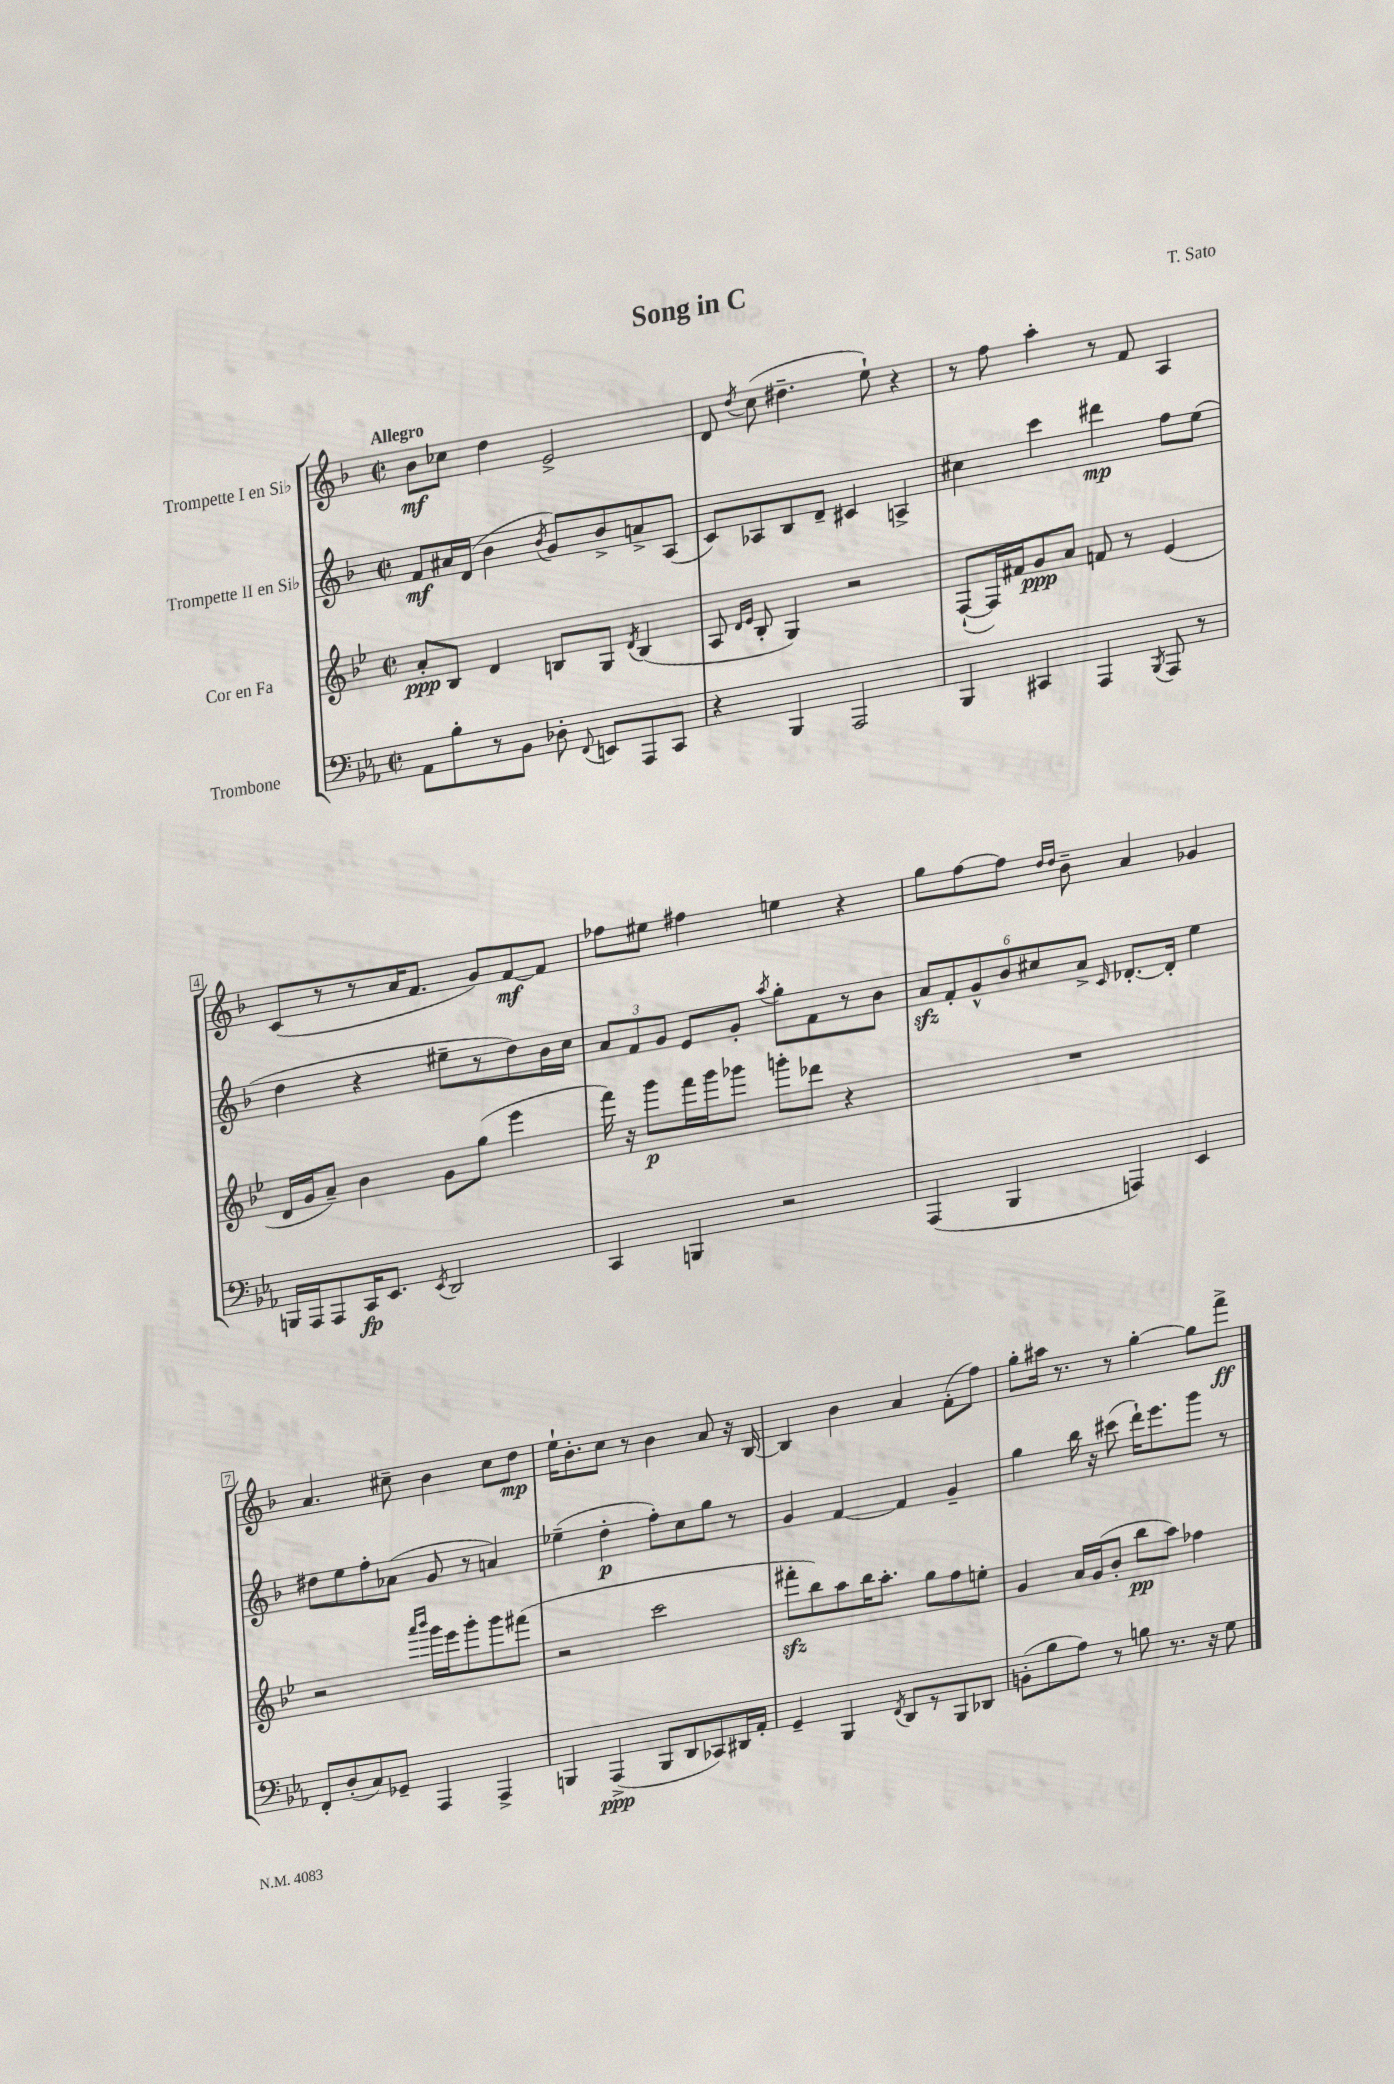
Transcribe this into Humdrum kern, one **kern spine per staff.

**kern	**dynam	**kern	**dynam	**kern	**dynam	**kern	**dynam
*part4	*part4	*part3	*part3	*part2	*part2	*part1	*part1
*staff4	*staff4	*staff3	*staff3	*staff2	*staff2	*staff1	*staff1
*I"Trombone	*	*I"Cor en Fa	*	*I"Trompette II en Si♭	*	*I"Trompette I en Si♭	*
*clefF4	*	*clefG2	*	*clefG2	*	*clefG2	*
*k[b-e-a-]	*	*k[b-e-]	*	*k[b-]	*	*k[b-]	*
*M2/2	*	*M2/2	*	*M2/2	*	*M2/2	*
*met(c|)	*	*met(c|)	*	*met(c|)	*	*met(c|)	*
=1	=1	=1	=1	=1	=1	=1	=1
!	!	!	!	!	!	!LO:TX:a:B:t=Allegro	!
8AA-\L	.	8a'/L	ppp	8f/L	mf	8b-\L	mf
8B-'\	.	8B-/J	.	16a#X/L	.	8cc-X\J	.
.	.	.	.	(16d/JJ	.	.	.
8r	.	4d/	.	4b-\	.	4dd\	.
8BB-\J	.	.	.	.	.	.	.
.	.	.	.	8qb-/	.	.	.
8D-X'\	.	8Bn/L	.	8g/L)	.	2e^/	.
8qqFF/	.	.	.	.	.	.	.
8EEn/L	.	8G/J	.	8b-^/	.	.	.
.	.	8qd/	.	.	.	.	.
8AAA-/	.	(4B/	.	8an^/	.	.	.
8CC/J	.	.	.	(8A/J	.	.	.
=2	=2	=2	=2	=2	=2	=2	=2
4r	.	8A/	.	8c/L)	.	8d/	.
.	.	16qqd/LL	.	.	.	.	.
.	.	16qqe-/JJ	.	.	.	8qdd/	.
.	.	8B-'/	.	8A-X/	.	(8cc\	.
4BBB-/	.	4G/)	.	8B-/	.	4.dd#X~\	.
.	.	.	.	8d~/J	.	.	.
2AAA-/	.	2r	.	4c#X/	.	.	.
.	.	.	.	.	.	8ee`\)	.
.	.	.	.	4An^/	.	4r	.
=3	=3	=3	=3	=3	=3	=3	=3
4BBB-/	.	([8F`/L	.	4cc#X\	.	8r	.
.	.	16F/L])	.	.	.	8ff\	.
.	.	16f#X/J	.	.	.	.	.
4CC#X/	.	8g/	ppp	4ccc\	.	4aa'\	.
.	.	8a/J	.	.	.	.	.
4AAA-/	.	8fn/	.	4ddd#X\	mp	8r	.
.	.	8r	.	.	.	8f/	.
8qBBB-/	.	.	.	.	.	.	.
8AAA-/	.	(4e-/	.	8ff\L	.	4A/	.
8r	.	.	.	(8ee\J	.	.	.
!!LO:LB:g=z
=4	=4	=4	=4	=4	=4	=4	=4
16BBBn/LL	.	16d/LL	.	4dd\	.	(8c/L	.
16AAA-/J	.	16g/J	.	.	.	.	.
8AAA-/	.	8a~/J)	.	.	.	8r	.
16CC/K	fp	4b-\	.	4r	.	8r	.
8.EE-/J	.	.	.	.	.	.	.
.	.	.	.	.	.	16a/K	.
.	.	.	.	.	.	8.f/J	.
8qEE-/	.	.	.	.	.	.	.
2DD/	.	8g\L	.	8ee#X~\L	.	.	.
.	.	(8gg\J	.	8r	.	8g/L)	.
.	.	4eee-\	.	8dd\)	.	[8f/	mf
.	.	.	.	16b-\L	.	8f/J]	.
.	.	.	.	16cc\JJ	.	.	.
=5	=5	=5	=5	=5	=5	=5	=5
4CC/	.	16fff\)	.	12a/L	.	8ff-X\L	.
.	.	16r	.	.	.	.	.
.	.	.	.	12f/	.	.	.
.	.	8ggg\L	p	.	.	8ee#X\J	.
.	.	.	.	12g/J	.	.	.
4BBBn/	.	16fff\L	.	8e/L	.	4ff#X\	.
.	.	16ggg\J	.	.	.	.	.
.	.	8ggg-X\J	.	8g'/J	.	.	.
.	.	.	.	8qaa/	.	.	.
2r	.	8gggn'\L	.	8gg'\L	.	4een\	.
.	.	8ddd-X\J	.	8f\	.	.	.
.	.	4r	.	8r	.	4r	.
.	.	.	.	8b-\J	.	.	.
=6	=6	=6	=6	=6	=6	=6	=6
(4AAA-/	.	1r	.	12azz/L	.	8gg\L	.
.	.	.	.	12f'/	.	.	.
.	.	.	.	.	.	[8ff\	.
.	.	.	.	12g^^/	.	.	.
4BBB-/	.	.	.	12b-/	.	8ff\J]	.
.	.	.	.	12cc#X/	.	.	.
.	.	.	.	.	.	16qqdd/LL	.
.	.	.	.	.	.	16qqdd/JJ	.
.	.	.	.	.	.	8b-~\	.
.	.	.	.	12a^/J	.	.	.
.	.	.	.	16qqc/	.	.	.
4AAAn/)	.	.	.	[8.d-X'/L	.	4a/	.
.	.	.	.	16d-'/Jk]	.	.	.
4EE-/	.	.	.	4ee\	.	4g-X/	.
!!LO:LB:g=z
=7	=7	=7	=7	=7	=7	=7	=7
8FF'/L	.	2r	.	8dd#X\L	.	4.a/	.
(8D'/	.	.	.	8ee\	.	.	.
8C/)	.	.	.	8ff'\	.	.	.
8GG-X~/J	.	.	.	(8a-X\J	.	8cc#X~\	.
.	.	16qqaaa/LL	.	.	.	.	.
.	.	16qqbbb-/JJ	.	.	.	.	.
4AAA-/	.	16ggg\LL	.	8g/	.	4b-\	.
.	.	16eee-\J	.	.	.	.	.
.	.	8ggg'\	.	8r	.	.	.
4AAA-^/	.	8ggg\	.	4an/)	.	8cc#\L	.
.	.	(8fff#X\J	.	.	.	8dd\J	mp
=8	=8	=8	=8	=8	=8	=8	=8
4BBBn/	.	2r	.	(4ee-X~\	.	16ee`\KL	.
.	.	.	.	.	.	8.b-'\	.
(4AAA-^/	ppp	.	.	4dd'\	p	8cc\J	.
.	.	.	.	.	.	8r	.
8BBB/L	.	2ccc\	.	8ff'\L)	.	4b-\	.
8DD/	.	.	.	8cc\	.	.	.
8CC-X/)	.	.	.	8gg\J	.	8a/	.
16DD#X/L	.	.	.	8r	.	16r	.
16AA-'/JJ	.	.	.	.	.	[16B-/	.
=9	=9	=9	=9	=9	=9	=9	=9
4GG~/	.	8fff#Xzz'\L	.	4g/	.	4B-/]	.
.	.	8bb-\)	.	.	.	.	.
4BBB-/	.	8aa\	.	[4f/	.	4b-\	.
.	.	16bb-\K	.	.	.	.	.
.	.	8.aa'\J	.	.	.	.	.
8qFF/	.	.	.	.	.	.	.
8DD/L	.	.	.	4f/]	.	4a/	.
8r	.	8gg\L	.	.	.	.	.
8BBB-/	.	8ff\	.	4g~/	.	(8f'\L	.
8DD-X/J	.	8een'\J	.	.	.	8ff\J)	.
=10	=10	=10	=10	=10	=10	=10	=10
(8BBn'\L	.	4g/	.	4gg\	.	8gg'\L	.
8B-\	.	.	.	.	.	16aa#X\Jk	.
.	.	.	.	.	.	8.r	.
8A-\J)	.	16a/LL	.	16bb-\	.	.	.
.	.	(16g/J	.	16r	.	.	.
8r	.	8b-'/J	.	(8ccc#X\	.	8r	.
8Bn\	.	8bb-\L	pp	16ddd`\KL)	.	[4gg'\	.
.	.	.	.	8.eee\	.	.	.
8.r	.	8aa\J)	.	.	.	.	.
.	.	4ff-X\	.	8ggg\J	.	8gg\L]	.
16r	.	.	.	.	.	.	.
8G\	.	.	.	8r	.	8fff^\J	ff
==	==	==	==	==	==	==	==
*-	*-	*-	*-	*-	*-	*-	*-
